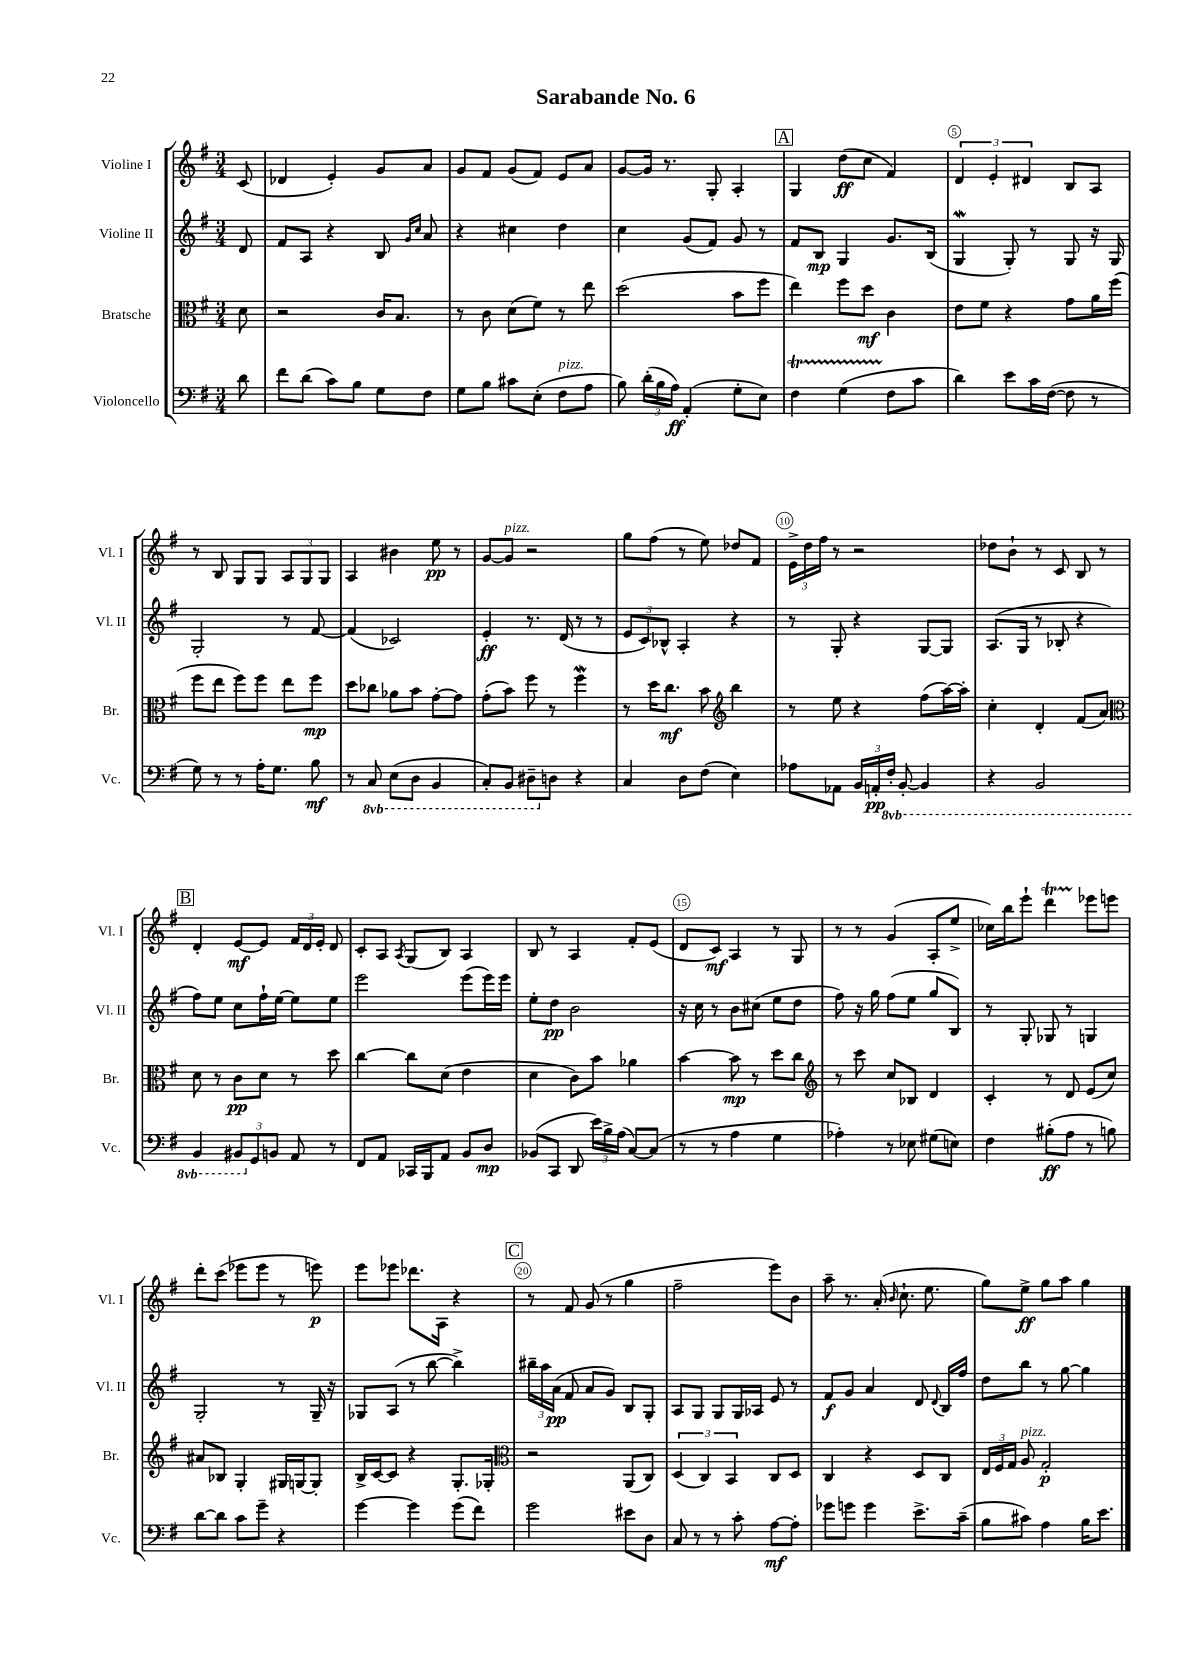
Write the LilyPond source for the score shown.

\header { title = "Sarabande No. 6" }
<<
\new StaffGroup <<
\new Staff = "s0" \with { instrumentName = "Violine I" shortInstrumentName = "Vl. I" } {
    \clef treble \key g \major \numericTimeSignature \time 3/4 \partial 8
    \autoBeamOff c'8( |
    des'4 e'4-.) g'8[ a'8] |
    g'8[ fis'8] g'8[( fis'8]) e'8[ a'8] |
    g'8[~ g'16] r8. g8-. a4-. |
    \mark \markup { \box "A" } g4 d''8[\ff( c''8] fis'4) |
    \tuplet 3/2 { d'4 e'4-. dis'4 } b8[ a8] |
    r8 b8 g8[ g8] \tuplet 3/2 { a8[ g8 g8] } |
    a4 bis'4 e''8\pp r8 |
    g'8[~ g'8]^\markup { \italic "pizz." } r2 |
    g''8[ fis''8]( r8 e''8) des''8[ fis'8] |
    \tuplet 3/2 { e'16[-> d''16 fis''16] } r8 r2 |
    des''8[ b'8]-! r8 c'8 b8 r8 |
    \mark \markup { \box "B" } d'4-. e'8[~\mf e'8] \tuplet 3/2 { fis'16[ d'16 e'16]-. } d'8 |
    c'8[-. a8] \acciaccatura { a8 } g8[( b8]) a4 |
    b8 r8 a4 fis'8[-. e'8]( |
    d'8[ c'8]\mf) a4 r8 g8 |
    r8 r8 g'4( a8[-. e''8]-> |
    ces''16[) b''16 e'''8]-! d'''4\startTrillSpan ees'''8[\stopTrillSpan e'''8] |
    d'''8[-. c'''8]( ees'''8[ ees'''8] r8 e'''8\p) |
    e'''8[ ees'''8] des'''8.[ a16] r4 |
    \mark \markup { \box "C" } r8 fis'8 g'8( r8 g''4 |
    fis''2-- e'''8[) b'8] |
    a''8-- r8. a'16-.( \grace { b'16 } c''8.-! e''8. |
    g''8[) e''8]->\ff g''8[ a''8] g''4 \bar "|." |
}
\new Staff = "s1" \with { instrumentName = "Violine II" shortInstrumentName = "Vl. II" } {
    \clef treble \key g \major \numericTimeSignature \time 3/4 \partial 8
    \autoBeamOff d'8 |
    fis'8[ a8] r4 b8 \grace { g'16[ c''16] } a'8 |
    r4 cis''4 d''4 |
    c''4 g'8[( fis'8]) g'8 r8 |
    \mark \markup { \box "A" } fis'8[ b8]\mp g4 g'8.[ b16]( |
    g4\mordent g8-.) r8 g8 r16 g16 |
    g2-. r8 fis'8~ |
    fis'4( ces'2) |
    e'4-.\ff r8. d'16( r8 r8 |
    \tuplet 3/2 { e'8[ c'8) bes8]-^ } a4-. r4 |
    r8 g8-. r4 g8[~ g8] |
    a8.[( g16] r8 bes8-. r4 |
    \mark \markup { \box "B" } fis''8[) e''8] c''8[ fis''16-! e''16]~ e''8[ e''8] |
    e'''2 e'''8[( e'''16) e'''16] |
    e''8[-. d''8]\pp b'2 |
    r16 c''16 r8 b'8[ cis''8]( e''8[ d''8] |
    fis''8) r16 g''16 fis''8[( e''8] g''8[ b8]) |
    r8 g8-. ges8 r8 g4 |
    g2-. r8 g16-- r16 |
    ges8[ a8]( r8 b''8~ b''4->) |
    \mark \markup { \box "C" } \tuplet 3/2 { bis''16[-- a''16 a'16]\pp( } fis'8 a'8[ g'8]) b8[ g8]-. |
    a8[ g8] g8[ g16 aes16] e'8 r8 |
    fis'8[\f g'8] a'4 d'8 \appoggiatura { d'8 } b16[ fis''16] |
    d''8[ b''8] r8 g''8~ g''4 \bar "|." |
}
\new Staff = "s2" \with { instrumentName = "Bratsche" shortInstrumentName = "Br." } {
    \clef alto \key g \major \numericTimeSignature \time 3/4 \partial 8
    \autoBeamOff d'8 |
    r2 c'16[ b8.] |
    r8 c'8 d'8[( fis'8]) r8 e''8 |
    d''2( b'8[ fis''8] |
    \mark \markup { \box "A" } e''4) fis''8[ d''8]\mf c'4 |
    e'8[ fis'8] r4 g'8[ a'16 fis''16]( |
    fis''8[ e''8] fis''8[) fis''8] e''8[ fis''8]\mp |
    d''8[ ces''8] aes'8[ b'8] g'8[~-. g'8] |
    g'8[-.( b'8]) fis''8 r8 fis''4\mordent |
    r8 d''16[ c''8.]\mf b'8 \clef treble b''4 |
    r8 e''8 r4 fis''8[( a''16~) a''16]-. |
    c''4-. d'4-. fis'8[( a'8]) |
    \mark \markup { \box "B" } \clef alto d'8 r8 c'8[\pp d'8] r8 d''8 |
    c''4~ c''8[ d'8]( e'4 |
    d'4 c'8[) b'8] aes'4 |
    b'4~ b'8\mp r8 d''8[ c''8] |
    \clef treble r8 c'''8 c''8[ bes8] d'4 |
    c'4-. r8 d'8 e'8[( c''8]) |
    ais'8[ bes8] g4-. gis16[ g16~ g8]-. |
    b16[-> c'16~ c'8] r4 g8.[-. ges16]-. |
    \mark \markup { \box "C" } \clef alto r2 a,8[( c8]) |
    \tuplet 3/2 { d4( c4) b,4 } c8[ d8] |
    c4 r4 d8[ c8] |
    \tuplet 3/2 { e16[ fis16 g16] } a8^\markup { \italic "pizz." } g2-.\p \bar "|." |
}
\new Staff = "s3" \with { instrumentName = "Violoncello" shortInstrumentName = "Vc." } {
    \clef bass \key g \major \numericTimeSignature \time 3/4 \set Staff.ottavationMarkups = #ottavation-simple-ordinals \partial 8
    \autoBeamOff d'8 |
    fis'8[ d'8]( c'8[) b8] g8[ fis8] |
    g8[ b8] cis'8[ e8]-.( fis8[^\markup { \italic "pizz." } a8] |
    b8) \tuplet 3/2 { d'16[-.( b16 a16]\ff) } a,4-.( g8[-. e8]) |
    \mark \markup { \box "A" } fis4\startTrillSpan g4( fis8[\stopTrillSpan c'8] |
    d'4) e'8[ c'16 fis16]~( fis8 r8 |
    g8) r8 r8 a16[-. g8.] b8\mf |
    r8 \ottava #-1 c,8 e,8[( d,8] b,,4 |
    c,8[-.) b,,8] dis,8[-- \ottava #0 d!8] r4 |
    c4 d8[ fis8]( e4) |
    aes8[ aes,8] \tuplet 3/2 { b,16[ a,16-.\pp \ottava #-1 fis,16]-. } b,,8~-. b,,4 |
    r4 b,,2 |
    \mark \markup { \box "B" } b,,4 \tuplet 3/2 { bis,,8[ \ottava #0 g,8 b,!8] } a,8 r8 |
    fis,8[ a,8] ces,16[ b,,16 a,8] b,8[ d8]\mp |
    bes,8[( c,8] d,8 \tuplet 3/2 { e'16[) b16-> a16]( } c8[~) c8]( |
    r8 r8 a4 g4 |
    aes4-.) r8 ees8 gis8[( e8]) |
    fis4 bis8[-.\ff( a8] r8 b8) |
    d'8[~ d'8] c'8[ g'8]-- r4 |
    g'4~ g'4 g'8[( fis'8]) |
    \mark \markup { \box "C" } g'2 eis'8[ d8] |
    c8 r8 r8 c'8-. a8[~\mf a8]-. |
    ges'8[ g'8] g'4 e'8.[-> c'16]--( |
    b8[ cis'8]) a4 b16[ e'8.] \bar "|." |
}
>>
>>
\layout { \context { \Score \override BarNumber.break-visibility = ##(#f #t #t) barNumberVisibility = #(every-nth-bar-number-visible 5) \override BarNumber.stencil = #(make-stencil-circler 0.1 0.3 ly:text-interface::print) } }
